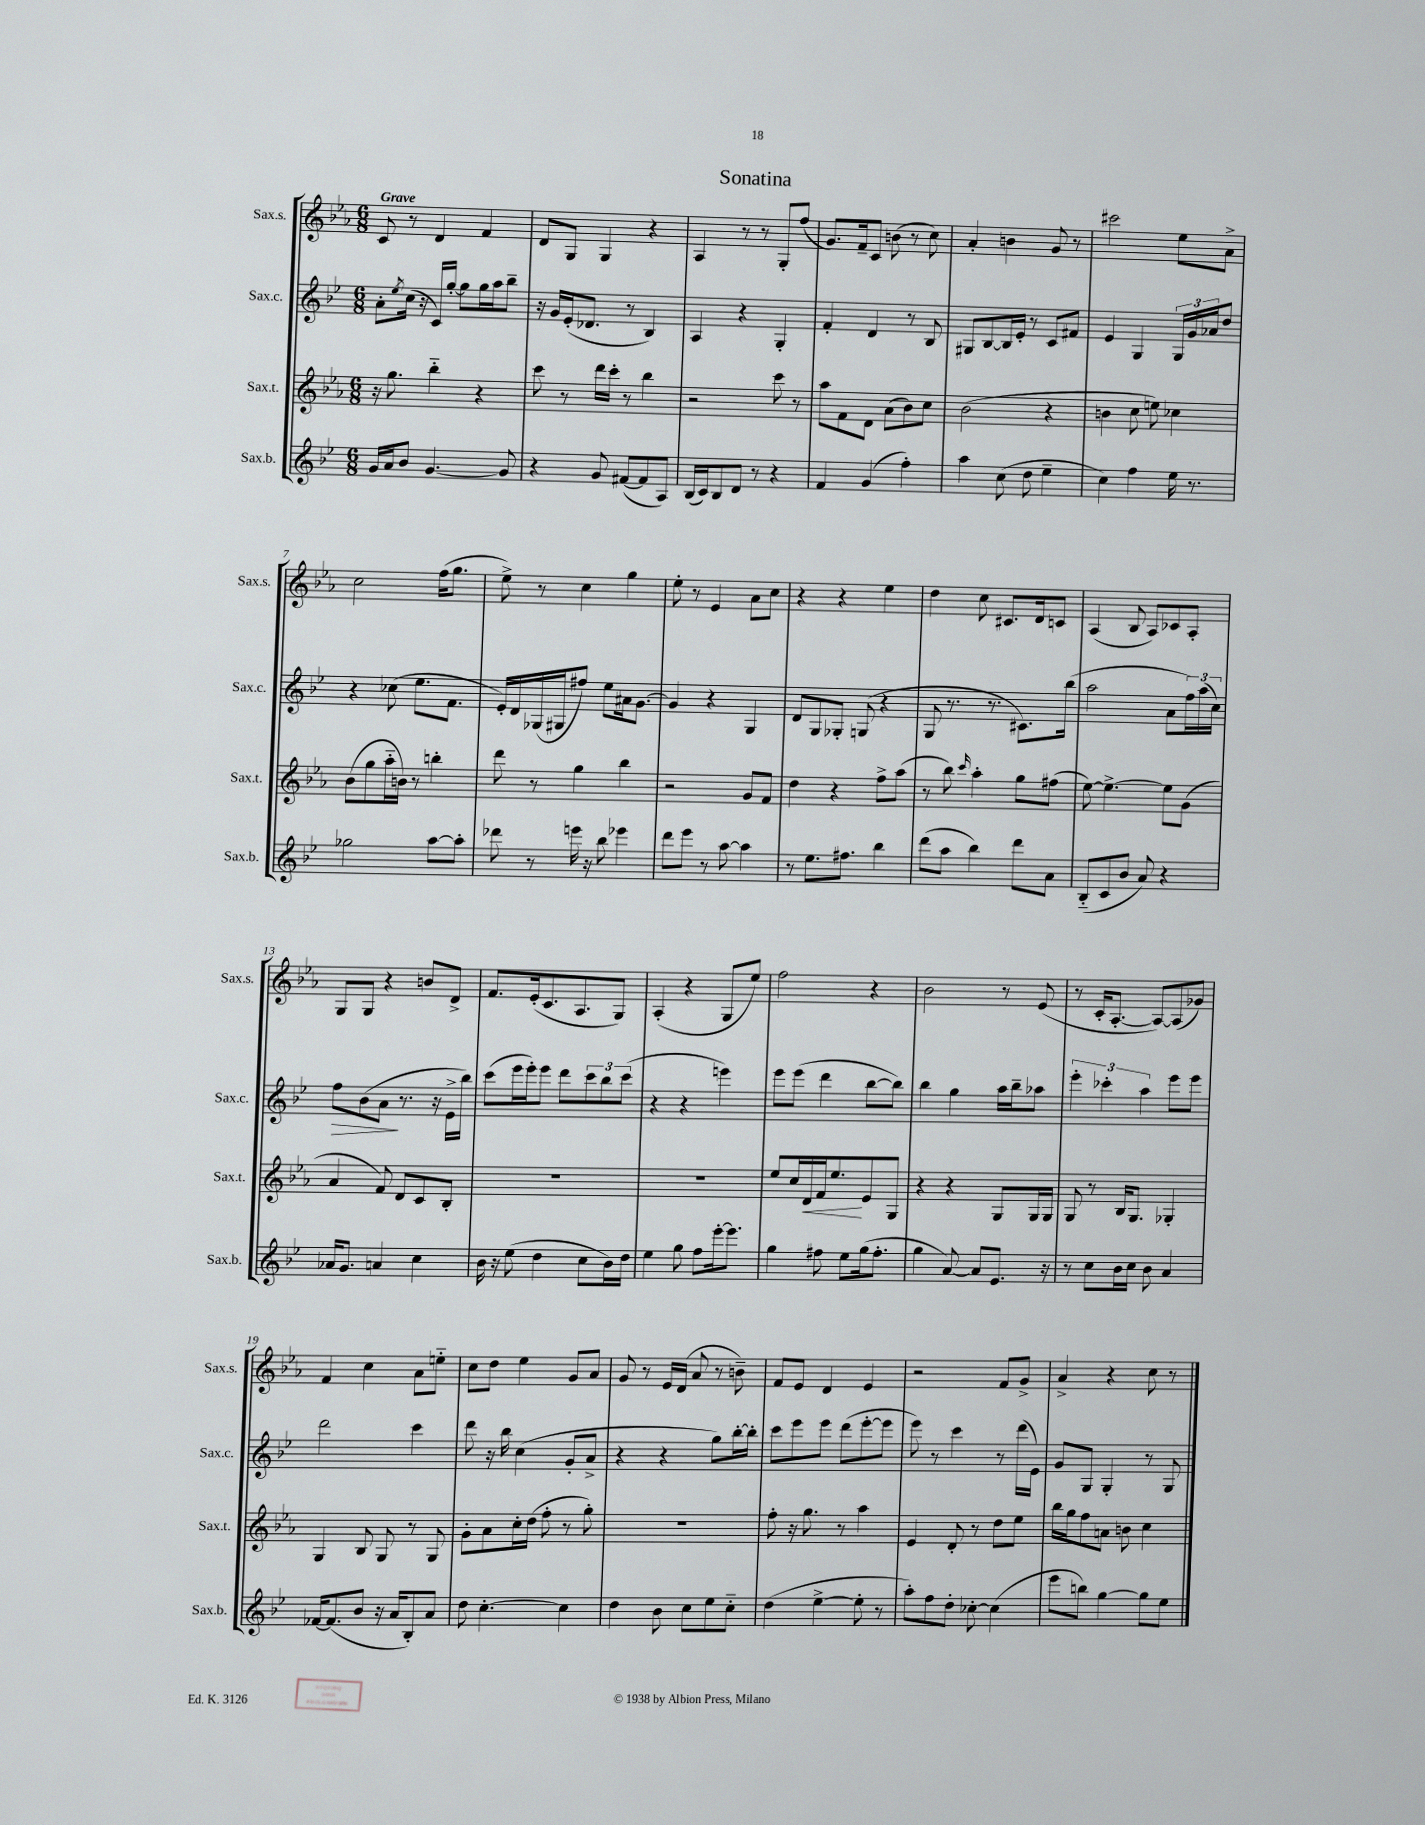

**kern	**kern	**kern	**kern
*staff4	*staff3	*staff2	*staff1
*clefG2	*clefG2	*clefG2	*clefG2
*k[b-e-]	*k[b-e-a-]	*k[b-e-]	*k[b-e-a-]
*M6/8	*M6/8	*M6/8	*M6/8
16g/LL	16r	8a'\L	8c/
16a/J	8.gg\	.	.
.	.	8qee-/	.
8b-/J	.	(16cc\Jk	8r
.	.	16r	.
[4.g/	4bb-'~\	16c/LL)	4d/
.	.	[16gg'/JJ	.
.	.	8gg\]L	.
.	4r	16gg\L	4f/
.	.	16aa\J	.
8g/]	.	8bb-~\J	.
=	=	=	=
4r	8ccc\	16r	8d/L
.	.	16g/LL	.
.	8r	(16e-'/J	8G/J
.	.	8.d-/J	.
8g/	16ddd\LL	.	4G/
.	16ccc'\JJ	.	.
([8f#/L	8r	8r	.
8f#/]	4bb-\	4B-/)	4r
8A/J)	.	.	.
=	=	=	=
(16B-/LL	2r	4A/	4A-/
16c/J)	.	.	.
8B-/	.	.	.
8d/J	.	4r	8r
8r	.	.	8r
4r	8ccc\	4G'/	8G'/L
.	8r	.	(8ff/J
=	=	=	=
4f/	8aa-\L	4f'/	8.g/L)
.	8f\	.	.
.	.	.	16f~/k
(4g/	8d\J	4d/	8c/J
.	(8a-\L	.	(8b\
4ff'\)	8b-\)	8r	8r
.	8cc\J	8B-/	8cc\)
=	=	=	=
4aa\	(2b-\	8G#/L	4a-'/
.	.	[8B-/	.
(8cc\	.	16B-/]L	4b\
.	.	16e-'/JJ	.
8dd\	.	8r	.
4ee-~\	4r	8c/L	8g/
.	.	8f#/J	8r
=	=	=	=
4cc\)	4b\	4e-/	2ccc#\
4ff\	8cc\	4G/	.
.	8ee\)	.	.
16ee-\	4cc-\	24G/LL	8ee-\L
.	.	24g/	.
8.r	.	.	.
.	.	24a-/J	.
.	.	8dd/J	8a-^\J
=	=	=	=
2gg-\	(8b-\L	4r	2cc\
.	8gg\	.	.
.	16aa-'~\L	(8cc-\	.
.	16b\JJ)	.	.
.	8r	8.ee-\L	.
[8aa\L	4bb'\	.	(16ff\LK
.	.	8.f\J	8.gg\J
8aa'\]J	.	.	.
=	=	=	=
8ddd-\	8ddd\	16e-'/LL)	8ee-^\)
.	.	16d/	.
8r	8r	(16G-/	8r
.	.	16G#/J	.
16eee\	4gg\	8ff#/J)	4cc\
16r	.	.	.
8bb-\	.	8ee-\L	.
4eee-\	4bb-\	16a#\k	4gg\
.	.	[8.g\J	.
=	=	=	=
8ddd\L	2r	4g/]	8ee-'\
8eee-\J	.	.	8r
8r	.	4r	4e-/
[8aa\	.	.	.
4aa\]	8g/L	4G/	8a-\L
.	8f/J	.	8cc\J
=	=	=	=
8r	4dd\	8d/L	4r
8.ee-\L	.	8G/	.
.	4r	8G-'/J	4r
8.ff#\J	.	.	.
.	.	(8G/	.
4bb-\	8ff^\L	4r	4ee-\
.	(8aa-\J	.	.
=	=	=	=
(8ddd\L	8r	8G/	4dd\
8aa\J	8bb-\)	8.r	.
.	16qqccc/	.	.
4bb-\)	4aa-'\	.	8cc\
.	.	8.r	.
.	.	.	8.c#/L
8ddd\L	8gg\L	8.c#\L)	.
.	.	.	16d/k
8a\J	(8ff#\J	.	8c/J
.	.	(16bb-\Jk	.
=	=	=	=
(8B-'~/L	[8ee-\)	2aa\	(4A-/
8c/	4.ee-^\_	.	.
8b-/J	.	.	8B-/
8a/)	.	.	8A-/L)
4r	8ee-\]L	8a\L	8c-/
.	(8g\J	24ff\L)	8A-'/J
.	.	(24aa\	.
.	.	24cc\JJ)	.
=	=	=	=
16a-/LK	4a-/	8ff\L	8G/L
8.g/J	.	.	.
.	.	(8b-\	8G/J
4a/	8f/)	8a\J	4r
.	8d/L	8.r	.
4cc\	8c/	.	8b/L
.	.	16r	.
.	8B-'/J	16e-^\LL	8d^/J
.	.	16bb-\JJ)	.
=	=	=	=
16b-\	2.r	(8ccc\L	8.f/L
16r	.	.	.
(8ee-\	.	16eee-\L	.
.	.	16eee-'\J)	(16e-'/k
4dd\	.	8eee-\J	8.c/
.	.	8ddd\L	.
.	.	.	8.A-/
8cc\L	.	12ccc\	.
.	.	12bb-\	.
16b-\L)	.	.	8G/J)
.	.	(12ccc\J	.
16dd\JJ	.	.	.
=	=	=	=
4ee-\	2.r	4r	(4A-'/
8gg\	.	4r	4r
8ff\L	.	.	.
[16eee-'\k	.	4eee\)	8G/L
8.eee-\]J	.	.	.
.	.	.	8ee-/J)
=	=	=	=
4gg\	8ee-/L	8eee-\L	2ff\
.	16cc/L	(8eee-\J	.
.	16d/	.	.
8ff#\	16f/J	4ddd\	.
.	8.ee-/	.	.
8ee-\L	.	.	.
(16gg\k	8e-/	[8bb-\L	4r
8.ff#'\J	.	.	.
.	8G/J	8bb-\]J)	.
=	=	=	=
4gg\	4r	4bb-\	2b-\
[8a/)	4r	4gg\	.
8a/]L	.	.	.
8.e-/J	8G/L	16aa\LL	8r
.	.	16bb-~\J	.
.	16G/L	8aa-\J	(8e-/
16r	16G/JJ	.	.
=	=	=	=
8r	8G/	6eee-'\	8r
8cc\L	8r	.	16c'/LK
.	.	6ccc-'\	.
.	.	.	[8.A-'/J
16b-\L	16B-/LK	.	.
16cc\JJ	8.G/J	.	.
.	.	6aa\	.
8b-\	.	.	8A-/_L)
4a/	4G-'/	8eee-\L	(8A-/]
.	.	8eee-\J	8g-/J)
=	=	=	=
[16f-/LK	4G/	2ddd\	4f/
(8.f-/]	.	.	.
8b-/J	8B-/	.	4cc\
16r	8G/	.	.
16a/LK	.	.	.
8B-'/)	8r	4ccc\	8a-\L
8a/J	8G/	.	8ee'~\J
=	=	=	=
8dd\	8g'\L	8ddd\	8cc\L
[4.cc'\	8a-\	16r	8dd\J
.	.	16bb-\	.
.	16cc'\L	(4cc\	4ee-\
.	(16dd\JJ	.	.
.	8ff'\	.	.
4cc\]	8r	8g'/L	8g/L
.	8gg'\)	8a^/J	8a-/J
=	=	=	=
4dd\	2.r	4r	8g/
.	.	.	8r
8b-\	.	4r	16e-/LL
.	.	.	(16d/JJ
8cc\L	.	.	8a-/
8ee-\	.	8gg\L)	8r
8cc'~\J	.	[16bb-'\L	8b~\)
.	.	16bb-'\]JJ	.
=	=	=	=
(4dd\	8ff'\	8ccc\L	8f/L
.	16r	8eee-\	8e-/J
.	8.gg\	.	.
[4ee-^\	.	8eee-\J	4d/
.	8r	(8ddd\L	.
8ee-'\]	4aa-\	[8eee-'\	4e-/
8r	.	8eee-\]J	.
=	=	=	=
8aa'\L)	4e-/	8eee-\)	2r
8ff\	.	8r	.
8dd'\J	8d'/	4ccc\	.
[8cc-'\	8r	.	.
(4cc-\]	8dd\L	8r	8f/L
.	8ee-\J	(16ddd\LL	8g^/J
.	.	16e-\JJ)	.
=	=	=	=
8eee-\L	16bb-\LL	8g/L	4a-^/
.	16gg\J	.	.
8bb\J)	8ff\	8G/J	.
[4gg\	8a\J	4G'/	4r
.	8b\	.	.
8gg\]L	4cc\	8r	8cc\
8ee-\J	.	8G/	8r
==	==	==	==
*-	*-	*-	*-
